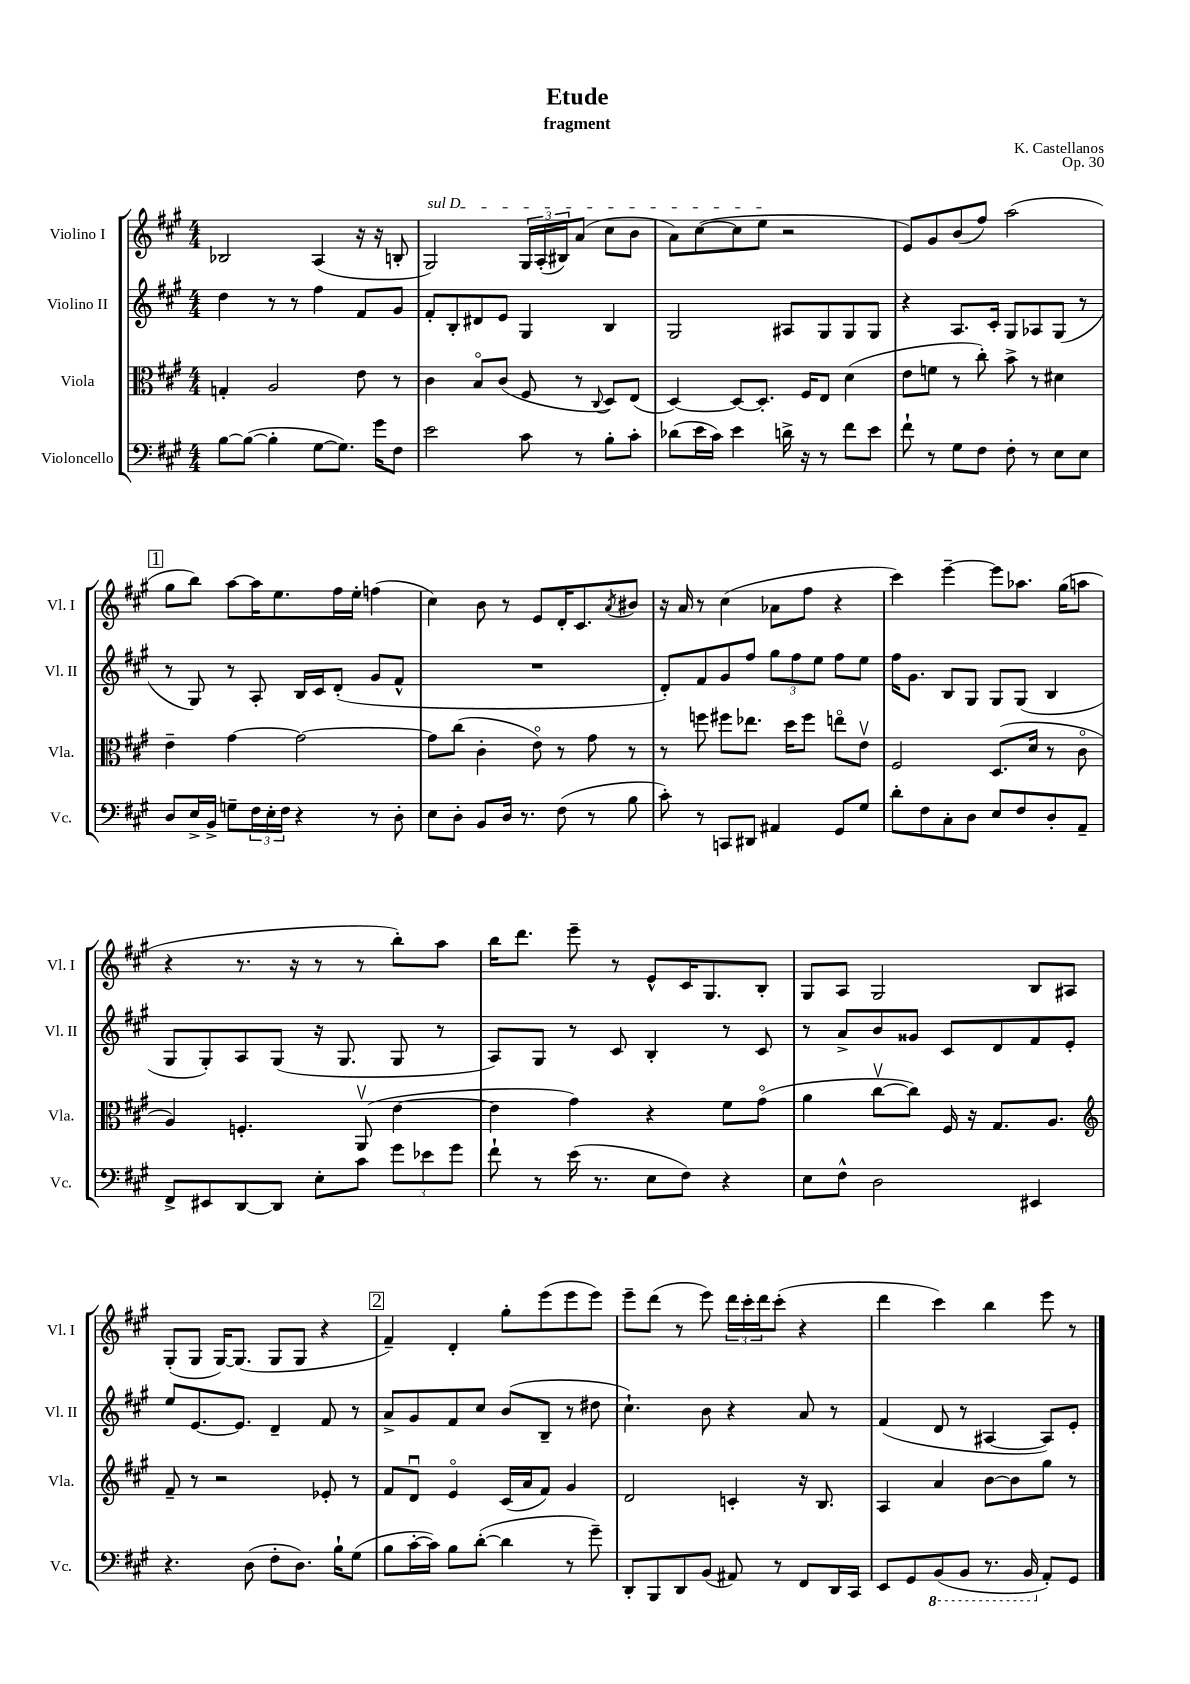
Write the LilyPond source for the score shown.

\header { title = "Etude" composer = "K. Castellanos" subtitle = "fragment" opus = "Op. 30" }
<<
\new StaffGroup <<
\new Staff = "s0" \with { instrumentName = "Violino I" shortInstrumentName = "Vl. I" } {
    \clef treble \key a \major \numericTimeSignature \time 4/4
    bes2 a4( r16 r16 b8-. |
    \once \override TextSpanner.bound-details.left.text = \markup { \italic "sul D" } gis2\startTextSpan) \tuplet 3/2 { gis16 a16-.( bis16) } a'8( cis''8 b'8 |
    a'8) cis''8~( cis''8 e''8\stopTextSpan r2 |
    e'8) gis'8 b'8( fis''8) a''2( |
    \mark \markup { \box "1" } gis''8 b''8) a''8~ a''16 e''8. fis''16 e''16-. f''4( |
    cis''4) b'8 r8 e'8 d'16-. cis'8. \acciaccatura { a'8 } bis'8 |
    r16 a'16 r8 cis''4( aes'8 fis''8 r4 |
    cis'''4) e'''4~-- e'''8 aes''8. gis''16( a''8 |
    r4 r8. r16 r8 r8 b''8-.) a''8 |
    b''16 d'''8. e'''8-- r8 e'8-^ cis'16 gis8. b8-. |
    gis8 a8 gis2 b8 ais8 |
    gis8-.( gis8 gis16~) gis8.( gis8 gis8 r4 |
    \mark \markup { \box "2" } fis'4--) d'4-. gis''8-. e'''8( e'''8 e'''8) |
    e'''8-- d'''8( r8 e'''8) \tuplet 3/2 { d'''16 cis'''16-. d'''16 } cis'''8-.( r4 |
    d'''4 cis'''4) b''4 e'''8 r8 \bar "|." |
}
\new Staff = "s1" \with { instrumentName = "Violino II" shortInstrumentName = "Vl. II" } {
    \clef treble \key a \major \numericTimeSignature \time 4/4
    d''4 r8 r8 fis''4 fis'8 gis'8 |
    fis'8-. b8-. dis'8 e'8 gis4 b4 |
    gis2 ais8 gis8 gis8 gis8 |
    r4 a8. cis'16-. gis8 aes8 gis8( r8 |
    \mark \markup { \box "1" } r8 gis8) r8 a8-. b16 cis'16 d'8-.( gis'8 fis'8-^ |
    R1 |
    d'8-.) fis'8 gis'8 fis''8 \tuplet 3/2 { gis''8 fis''8 e''8 } fis''8 e''8 |
    fis''16 gis'8. b8 gis8 gis8 gis8( b4 |
    gis8 gis8-.) a8 gis8( r16 gis8. gis8 r8 |
    a8) gis8 r8 cis'8 b4-. r8 cis'8 |
    r8 a'8-> b'8 gisis'8 cis'8 d'8 fis'8 e'8-. |
    e''8 e'8.~ e'8. d'4-- fis'8 r8 |
    \mark \markup { \box "2" } a'8-> gis'8 fis'8 cis''8 b'8( b8-- r8 dis''8 |
    cis''4.-!) b'8 r4 a'8 r8 |
    fis'4( d'8 r8 ais4~ ais8) e'8-. \bar "|." |
}
\new Staff = "s2" \with { instrumentName = "Viola" shortInstrumentName = "Vla." } {
    \clef alto \key a \major \numericTimeSignature \time 4/4
    g4-. a2 e'8 r8 |
    cis'4 b8\flageolet cis'8( fis8 r8 \appoggiatura { cis8 } d8) e8( |
    d4~) d8~ d8.-. fis16 e8 d'4( |
    e'8 f'8 r8 cis''8-.) b'8-> r8 dis'4 |
    \mark \markup { \box "1" } e'4-- gis'4~ gis'2~ |
    gis'8 cis''8( cis'4-. e'8\flageolet) r8 gis'8 r8 |
    r8 f''8 fis''8 ees''8. d''16 fis''8 e''8\flageolet e'8\upbow |
    fis2 d8.( d'16 r8 cis'8\flageolet |
    a4) f4.-. a,8\upbow( e'4~ |
    e'4 gis'4) r4 fis'8 gis'8\flageolet( |
    a'4 cis''8~\upbow cis''8) fis16 r16 gis8. a8. |
    \clef treble fis'8-- r8 r2 ees'8-. r8 |
    \mark \markup { \box "2" } fis'8 d'8\downbow e'4\flageolet cis'16( a'16 fis'8) gis'4 |
    d'2 c'4-. r16 b8. |
    a4 a'4 b'8~ b'8 gis''8 r8 \bar "|." |
}
\new Staff = "s3" \with { instrumentName = "Violoncello" shortInstrumentName = "Vc." } {
    \clef bass \key a \major \numericTimeSignature \time 4/4
    b8~ b8~( b4-. gis8~ gis8.) gis'16 fis8 |
    e'2 cis'8 r8 b8-. cis'8-. |
    des'8( e'16 cis'16) e'4 d'16-> r16 r8 fis'8 e'8 |
    fis'8-! r8 gis8 fis8 fis8-. r8 e8 e8 |
    \mark \markup { \box "1" } d8 e16-> b,16-> g8-- \tuplet 3/2 { fis16 e16-. fis16 } r4 r8 d8-. |
    e8 d8-. b,8 d16 r8. fis8( r8 b8 |
    cis'8-.) r8 c,8 dis,8 ais,4 gis,8 gis8 |
    d'8-. fis8 cis8-. d8 e8 fis8 d8-. a,8-- |
    fis,8-> eis,8 d,8~ d,8 e8-. cis'8 \tuplet 3/2 { gis'8 ees'8 gis'8 } |
    fis'8-! r8 e'16( r8. e8 fis8) r4 |
    e8 fis8-^ d2 eis,4 |
    r4. d8( fis8-. d8.) b16-! gis8( |
    \mark \markup { \box "2" } b8 cis'16~-. cis'16) b8 d'8~-.( d'4 r8 gis'8--) |
    d,8-. b,,8 d,8 b,8( ais,8) r8 fis,8 d,16 cis,16 |
    e,8 gis,8 \ottava #-1 b,,8( b,,8 r8. b,,16 \ottava #0 a,8-.) gis,8 \bar "|." |
}
>>
>>
\layout { \context { \Score \remove "Bar_number_engraver" } }
